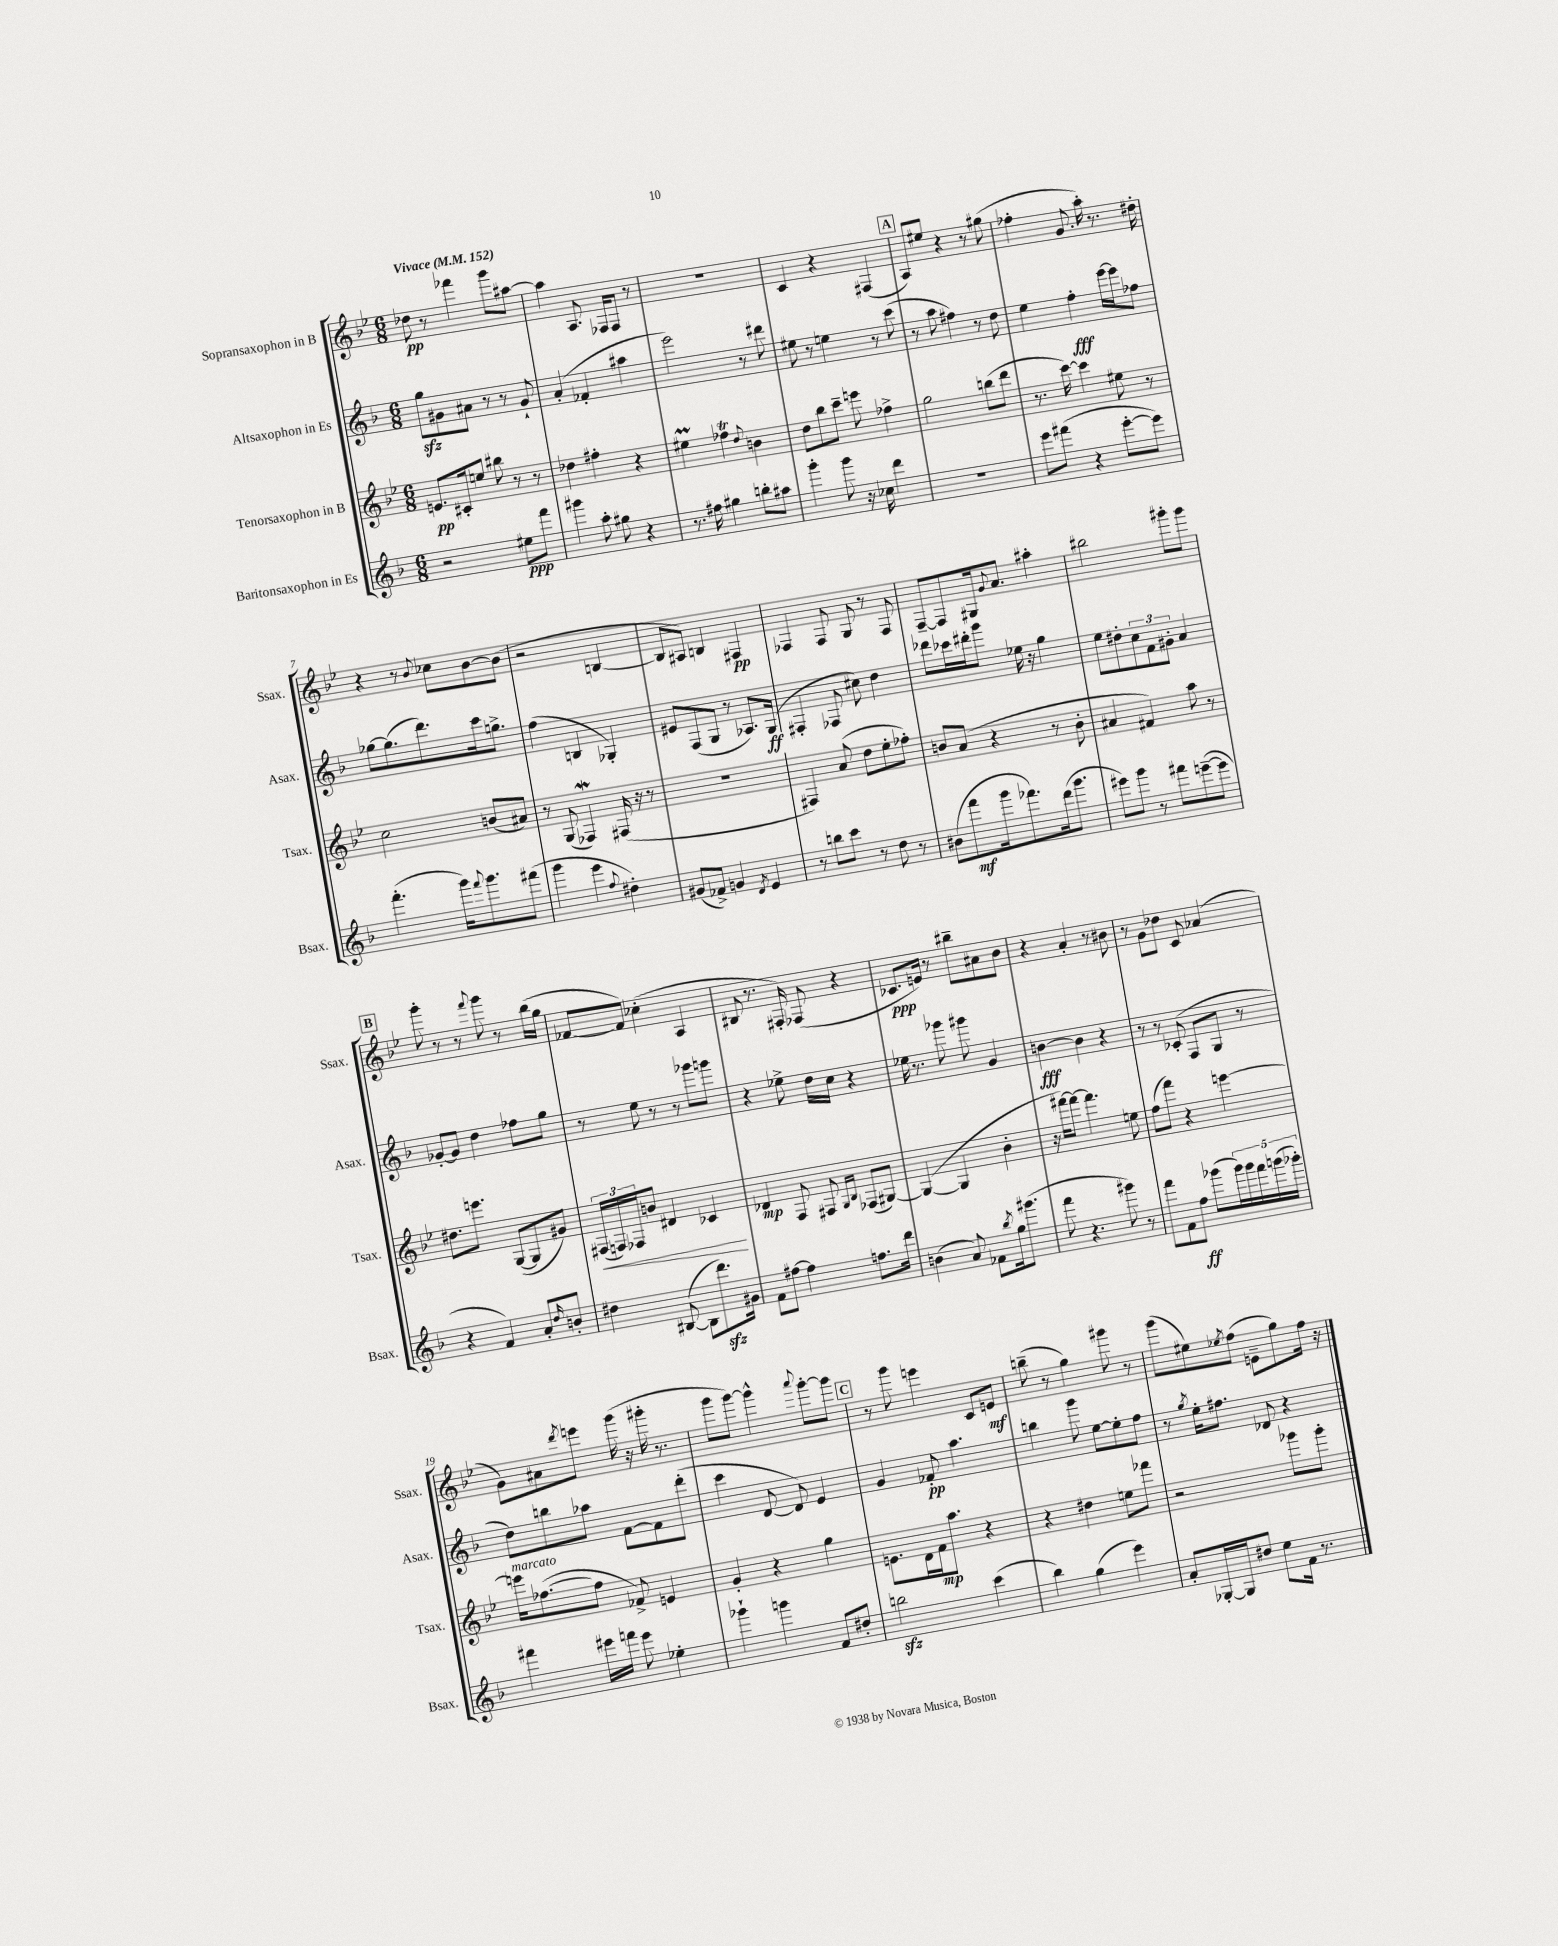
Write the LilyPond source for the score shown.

<<
\new StaffGroup <<
\new Staff = "s0" \with { instrumentName = "Sopransaxophon in B" shortInstrumentName = "Ssax." } {
    \clef treble \key bes \major \numericTimeSignature \time 6/8 \tempo "Vivace" 4 = 152
    des''8\pp r8 fes'''4 g'''8 ais''8~ |
    ais''4 a8. fes16 fes8 r8 |
    R2. |
    c'4 r4 fis4( |
    \mark \markup { \box "A" } a8) eis''8 r4 r8 gis''8( |
    fes''4-. g'8. a''16-.) r8. dis''16-. |
    r4 r8 \appoggiatura { bes'8 } ces''8 bes'8~ bes'8( |
    r2 b4~ |
    b8 ais8) b4 fis4\pp |
    fes4 fes8 g8 r8 fes8 |
    f8~-- f8 gis16 \appoggiatura { g'8 } a'8. ais''4-. |
    bis''2 gis'''8-. gis'''8 |
    \mark \markup { \box "B" } g'''8-. r8 r8 \appoggiatura { f'''8 } g'''8 r8 bes''16( g''16 |
    fes'8~ fes'8) ces''4-.( a4 |
    bis8 r8. fis16-.) fes8( r4 |
    ces'8.\ppp e'16) r8 bis''8-- ais'8 bes'8 |
    r4 a'4-. r8 bis'8 |
    r8 g'8 des''8 c'8 aes'4( |
    g'8) ais'8 \acciaccatura { d'''8 } e'''8 g'''16( r16 gis'''16-. r8. |
    g'''8 g'''8~) g'''4-^ \appoggiatura { a'''8 } g'''8~-. g'''8 |
    \mark \markup { \box "C" } r8 g'''8 e'''4 c'8 e'8\mf |
    b''8--( r8 g''4) gis'''8 r8 |
    g'''8( eis''8) \acciaccatura { ees''8 } f''8( e'8-- g''8) f''16 r16 \bar "|." |
}
\new Staff = "s1" \with { instrumentName = "Altsaxophon in Es" shortInstrumentName = "Asax." } {
    \clef treble \key f \major \numericTimeSignature \time 6/8
    g''8\sfz gis'8 ais'8 r8 r8 gis'8-! |
    a'4-.( fes'4-. ais''4 |
    e'''2) r8 dis'''8 |
    eis''8 r8 e''4 r8 c'''8( |
    \mark \markup { \box "A" } r8 a''8 fis''4) r8 d''8 |
    e''4 f''4-.\fff e'''16~ e'''16 fes''8 |
    ges''8~ ges''8.( d'''8.) c'''16 g''8.-> |
    f''4( b4 ges4-.) |
    eis'8 f8( g8 r8 aes8.) g16\ff( |
    fis4-. fes8 cis''8) d''4 |
    des'''8 ces'''16 dis'''16-. g'''8 ees''16 r16 g''4 |
    e''8 dis''8-. \tuplet 3/2 { c''8 f'8 gis'8-. } a'4 |
    \mark \markup { \box "B" } ges'8~-. ges'8 d''4 fes''8 g''8 |
    r8 e''8 r8 r8 ges'''8 g'''8 |
    r4 ees''8-> d''16 c''16 r4 |
    ees''16 r8. ges'''8 gis'''8 g'4 |
    b'4~\fff b'4 r4 |
    r8 r8 ces'8-.( f8 g8 r8 |
    d''8) b''8 aes''8 f'8~ f'8 d'''8-.( |
    c'''4 d'8~ d'8) e'4 |
    \mark \markup { \box "C" } g'4 fes'8-.\pp a''4. |
    b''4 g'''8 e''8~ e''8-. f''8 |
    r8 \acciaccatura { g''8 } e''16-. fis''8. des'8 r4 \bar "|." |
}
\new Staff = "s2" \with { instrumentName = "Tenorsaxophon in B" shortInstrumentName = "Tsax." } {
    \clef treble \key bes \major \numericTimeSignature \time 6/8
    e'8.\pp cis'16-. e''8 bis''8 r8 r8 |
    des''4 fis''4-. r4 |
    eis''4\prall fes''4\trill \appoggiatura { d''8 } b'4 |
    d''8 bes''8 c'''8-- e'''8 fes''4-> |
    \mark \markup { \box "A" } g''2 b''8( d'''8 |
    r8. c'''16~) c'''4 eis''8 r8 |
    c''2 b'8( ais'8) |
    r8 g8( fes4\mordent) fis16( r16 r8 |
    R2. |
    fis4) a'8( d''8 ees''8-. fes''8-.) |
    b'8 a'8( r4 r8 b'8-. |
    ais'4 fis'4) a''8 r8 |
    \mark \markup { \box "B" } dis''8. e'''8. g8~( g8 gis'8) |
    \tuplet 3/2 { fis16\<( f16) fes16 } b'8 dis'4 ces'4\! |
    des'4\mp f8 fis8 \grace { g16 bes16 } fes8( gis8~) |
    gis4~( gis4 bes'4-. |
    r16 fis'''16~) fis'''8~ fis'''4. e''8 |
    f''8( f'''8) r4 e'''4~ |
    e'''16^\markup { \italic "marcato" } fes''8.~( fes''8 fes'8->) e'4 |
    g'4-. r4 g''4 |
    \mark \markup { \box "C" } e'8. d'16 f'16\mp a''8. r4 |
    r4 dis''4 e''8 fes'''8 |
    r2 ges'''8 ges'''8-. \bar "|." |
}
\new Staff = "s3" \with { instrumentName = "Baritonsaxophon in Es" shortInstrumentName = "Bsax." } {
    \clef treble \key f \major \numericTimeSignature \time 6/8
    r2 eis''8\ppp f'''8 |
    gis'''4 a''8-. gis''8 r4 |
    r8. fis''16 gis''4 b''8-. ais''8 |
    g'''4-. g'''8 r16 ces''16 d'''4 |
    \mark \markup { \box "A" } r2. |
    e'''8 fis'''8( r4 e'''8~-. e'''8) |
    f'''4.-.( g'''16) \appoggiatura { f'''8 } g'''8. fis'''8( |
    g'''4 e'''4 \appoggiatura { f''8 } dis''4-.) |
    gis'8( fes'8->) g'4 \acciaccatura { d'8 } e'4 |
    r8 b''8 c'''8 r8 d''8 r8 |
    bis'8( f'''8\mf g'''16 fes'''8.) d'''16( g'''8. |
    eis'''8) g'''8 r8 fis'''8 e'''8~--( e'''8 |
    \mark \markup { \box "B" } r4 f'4) a'8-. \grace { d''16 } b'8-. |
    dis''4 bis8~( bis8 d'''8.\sfz) gis'16 |
    f'8 fis''8~ fis''4 f''8. d'''16 |
    b'4( a'8) fes'8 \acciaccatura { bes''8 } g''16 gis'''8.( |
    f'''8 r4. gis'''8) r8 |
    f'''8 f'8 f''8\ff ges'''8( \tuplet 5/4 { ges'''16) ges'''16 f'''16 g'''16( ges'''16-.) } |
    fis'''4 eis'''16 f'''16 eis'''8 ees''4-. |
    ges'''4-! g'''4 f'8 dis''8-. |
    \mark \markup { \box "C" } b''2\sfz c'''4( |
    bes''4) g''4( e'''4) |
    a'8-. ges16~-. ges16 dis''8 e''8 f'16 r8. \bar "|." |
}
>>
>>
